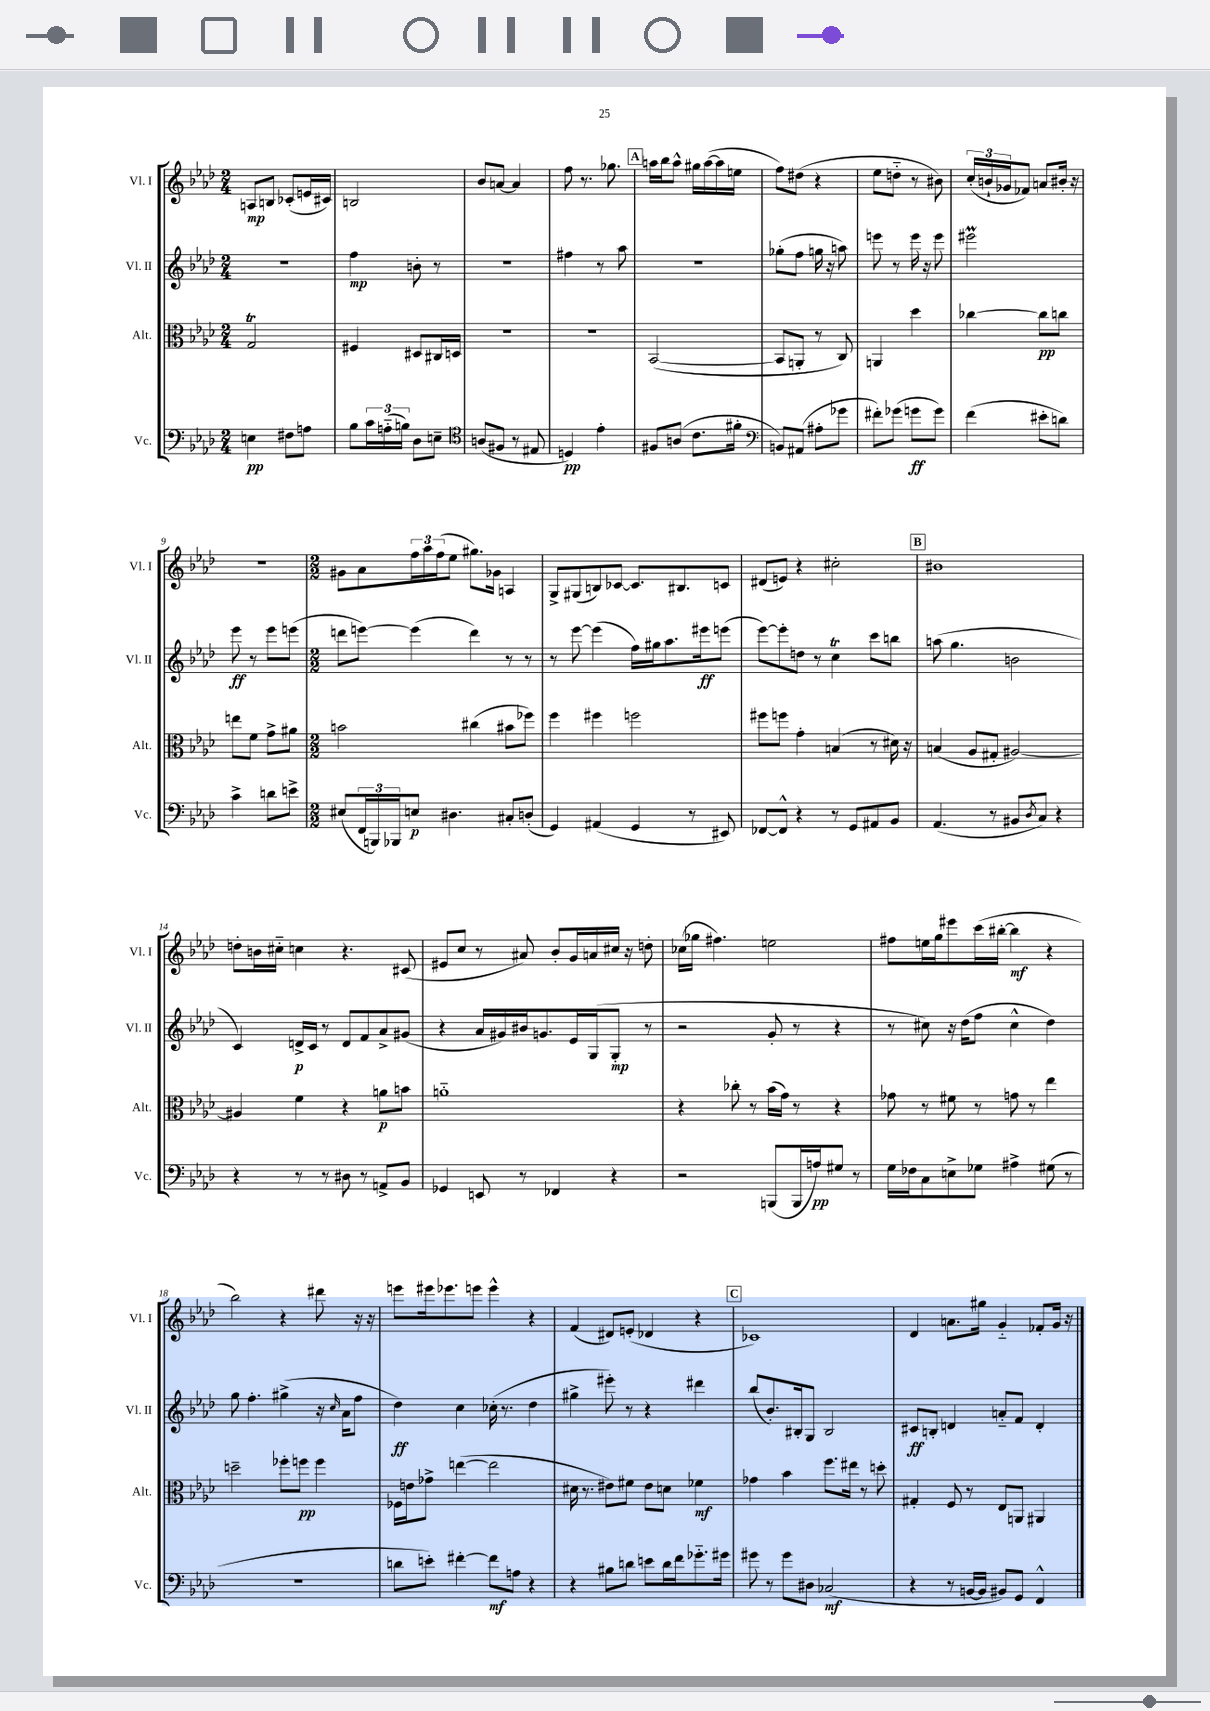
<<
\new StaffGroup <<
\new Staff = "s0" \with { instrumentName = "Vl. I" shortInstrumentName = "Vl. I" } {
    \clef treble \key aes \major \numericTimeSignature \time 2/4
    a8\mp b8 ces'8-.( e'16 cis'16) |
    b2 |
    bes'8 a'8~ a'4 |
    f''8 r8. ges''8. |
    \mark \markup { \box "A" } a''16 bes''16 a''8-^ gis''16 a''16~( a''16 e''16 |
    f''8) dis''8( r4 |
    ees''8 d''8-_ r8 bis'8) |
    \tuplet 3/2 { c''16-.( b'16-! ges'16 } fes'8) a'8 bis'16-. r16 |
    r2 |
    \numericTimeSignature \time 2/2 gis'8 aes'8 \tuplet 3/2 { f''16 aes''16 f''16( } ees''8 gis''8.) ges'16 a4 |
    g8-> gis8( b8) ces'8~ ces'8. bis8. c'8 |
    dis'8( e'8) r4 cis''2-. |
    \mark \markup { \box "B" } bis'1 |
    d''8-. b'16 cis''16-_ c''4 r4. cis'8( |
    eis'8 c''8 r8 ais'8) bes'8-. g'16 a'16 cis''16 r16 d''8-. |
    ces''16( ges''16 fis''4.) e''2 |
    fis''8 e''16 g''16 eis'''8 c'''16( bis''16~-. bis''4\mf r4 |
    bes''2) r4 dis'''8 r16 r16 |
    e'''8 eis'''16 ees'''8. e'''8 e'''4-^ r4 |
    f'4( dis'8) e'8-.( des'4 r4 |
    \mark \markup { \box "C" } ces'1) |
    des'4 a'8. gis''16 g'4-_ fes'8-. g'16 r16 \bar "|." |
}
\new Staff = "s1" \with { instrumentName = "Vl. II" shortInstrumentName = "Vl. II" } {
    \clef treble \key aes \major \numericTimeSignature \time 2/4
    R2 |
    f''4\mp b'8-. r8 |
    R2 |
    fis''4 r8 aes''8 |
    \mark \markup { \box "A" } R2 |
    ges''8-.( f''8 g''16 r16 a''8) |
    e'''8 r8 e'''16 r16 e'''8 |
    eis'''2\prall |
    ees'''8\ff r8 ees'''8 e'''8( |
    \numericTimeSignature \time 2/2 d'''8 e'''8~) e'''4( d'''4) r8 r8 |
    r8 ees'''8~ ees'''4( f''16) gis''16 aes''8. eis'''16\ff e'''8( |
    ees'''8~) ees'''8-. d''8 r8 c''4\trill c'''8 b''8 |
    \mark \markup { \box "B" } a''8( g''4. b'2 |
    c'4) d'16->\p c'16 r8 d'8 f'8 aes'8-> gis'8( |
    r4 aes'16 gis'16) bis'16 g'8. ees'16 g16( g8-.\mp r8 |
    r2 g'8-. r8 r4 |
    r8 cis''8) r16 des''16( f''8 cis''4-^ des''4) |
    g''8 f''4.-. gis''4->( r16 \grace { c''16 } aes'16 f''8 |
    des''4\ff) c''4 ces''16-.( r8. des''4 |
    gis''4-> eis'''8-.) r8 r4 dis'''4 |
    \mark \markup { \box "C" } bes''8( bes'8.-.) bis16-. g8 bis2 |
    cis'8\ff b8-. d'4 a'8-_ f'8 d'4-. \bar "|." |
}
\new Staff = "s2" \with { instrumentName = "Alt." shortInstrumentName = "Alt." } {
    \clef alto \key aes \major \numericTimeSignature \time 2/4
    g2\trill |
    fis4 dis8 cis16 d16 |
    R2 |
    R2 |
    \mark \markup { \box "A" } bes,2~( |
    bes,8 a,8-. r8 c8) |
    a,4 des''4 |
    ces''4~ ces''8\pp c''8 |
    e''8 f'8 g'8-> ais'8 |
    \numericTimeSignature \time 2/2 b'2 cis''4( bis'8 fes''8) |
    f''4 fis''4 f''2 |
    fis''8 f''8 g'4-. b4( r8 dis'16) r16 |
    \mark \markup { \box "B" } b4( aes8 gis8-. ais2~) |
    ais4 f'4 r4 a'8\p b'8 |
    a'1-_ |
    r4 ces''8-. r8 bes'16( g'16) r8 r4 |
    ges'8 r8 fis'8 r8 g'8 r8 ees''4 |
    d''2-- fes''8-. f''8\pp f''4 |
    fes16 e'16 ges'8-> e''4~( e''2 |
    dis'16 r8. eis'8) fis'8 eis'8 d'8 fes'4\mf |
    \mark \markup { \box "C" } ges'4 bes'4 f''8. eis''16 r8 d''8-. |
    gis4-. f8 r8 ees8 a,8 ais,4 \bar "|." |
}
\new Staff = "s3" \with { instrumentName = "Vc." shortInstrumentName = "Vc." } {
    \clef bass \key aes \major \numericTimeSignature \time 2/4
    e4\pp fis8 a8 |
    bes8 \tuplet 3/2 { c'16 a16-_( b16) } des8 e8-- |
    \clef tenor a8( fis8 r8 eis8 |
    d4\pp) ees'4-. |
    \mark \markup { \box "A" } fis8 a8( c'8. fis'16-. |
    \clef bass b,8) ais,8( ais8-. ges'8 |
    fis'8-.) ges'8( g'8\ff g'8) |
    f'4( eis'8-. d'8) |
    c'4-> d'8 e'8-> |
    \numericTimeSignature \time 2/2 eis8( \tuplet 3/2 { f,16 b,,16) bes,,16 } e8\p dis4. cis8-. d8-.( |
    g,4) ais,4( g,4 r8 eis,8) |
    fes,8~ fes,8-^ r4 r8 g,8 ais,8 bes,8 |
    \mark \markup { \box "B" } aes,4.( r8 bis,8 \acciaccatura { des8 } c8) r4 |
    r4 r8 r8 dis8 r8 a,8-> bes,8 |
    ges,4 e,8 r8 fes,4 r4 |
    r2 b,,8( b,,16 a16\pp) gis8 r8 |
    g16 fes16 c8 e8-> ges8 ais4-> gis8( r8 |
    R1 |
    d'8 e'8-.) fis'4~-. fis'8\mf a8 r4 |
    r4 bis8 d'8 e'8 d'16 f'16 ges'8.-_ gis'16 |
    \mark \markup { \box "C" } gis'8 r8 gis'8 dis8 ces2\mf( |
    r4 r8 b,16~ b,16 bis,8) g,8 f,4-^ \bar "|." |
}
>>
>>
